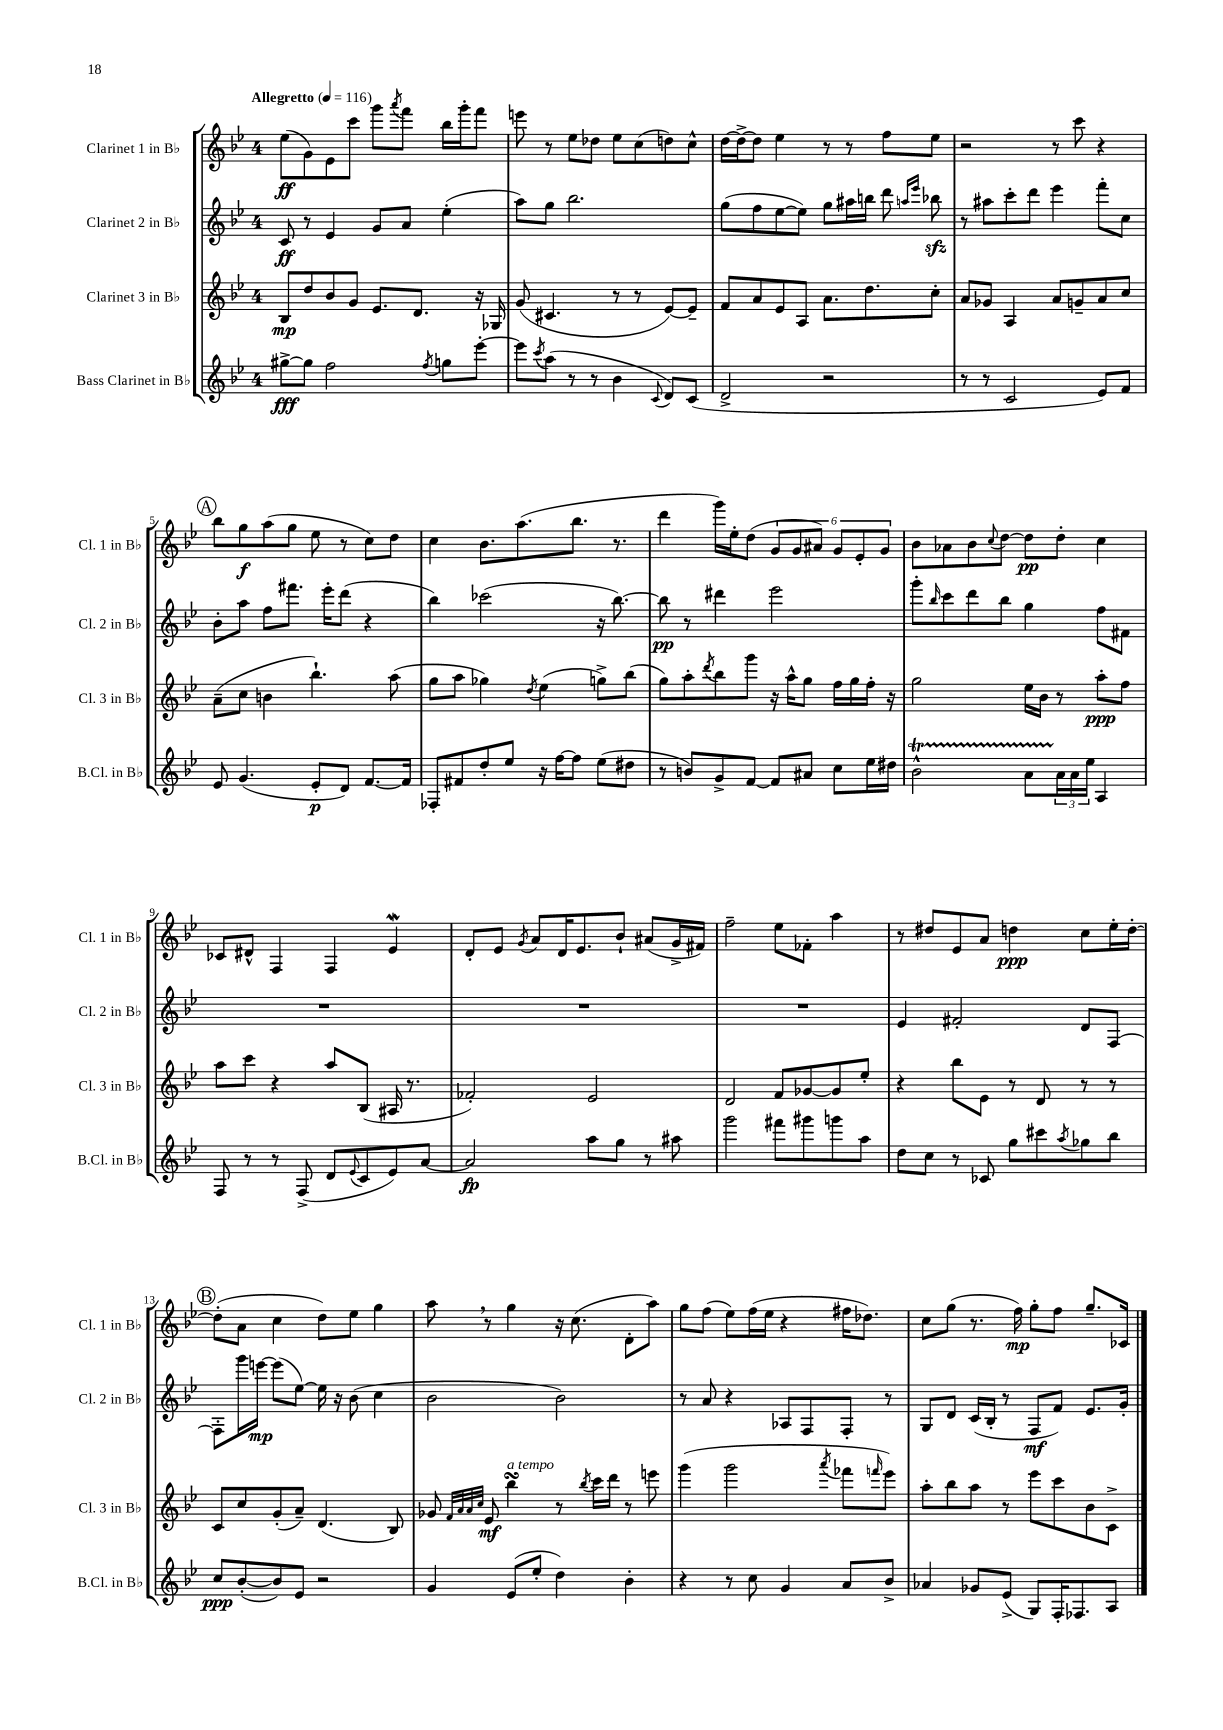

**kern	**kern	**kern	**kern
*staff4	*staff3	*staff2	*staff1
*clefG2	*clefG2	*clefG2	*clefG2
*k[b-e-]	*k[b-e-]	*k[b-e-]	*k[b-e-]
*M4/4	*M4/4	*M4/4	*M4/4
*MM116	*MM116	*MM116	*MM116
[8gg#^	8B-	8c	(8ee-
8gg#]	8dd	8r	8g)
2ff	8b-	4e-	8e-
.	8g	.	8ccc
.	8.e-	8g	8ggg
.	.	.	8qaaa
.	.	8a	8fff
.	8.d	.	.
8qff	.	.	.
8gg	.	(4ee-'	16bb-
.	.	.	16ggg'
[8eee-'	16r	.	8fff
.	16G-	.	.
=	=	=	=
8eee-]	(8g	8aa)	8eee
8qccc	.	.	.
(8aa	4.c#	8gg	8r
8r	.	2.bb-	8ee-
8r	.	.	8dd-
4b-	8r	.	8ee-
.	8r	.	(8cc
8qqc	.	.	.
8d)	[8e-)	.	8dd)
(8c	8e-~]	.	8cc^^
=	=	=	=
2d^	8f	(8gg	[16dd
.	.	.	16dd^_
.	8a	8ff	8dd]
.	8e-	[8ee-	4ee-
.	8A	8ee-])	.
2r	8.a	8gg	8r
.	.	16aa#	8r
.	8.dd	16bb	.
.	.	8ddd	8ff
.	.	16qqaa	.
.	.	16qqeee-	.
.	8cc'	8bb-	8ee-
=	=	=	=
8r	8a	8r	2r
8r	8g-	8aa#	.
2c	4A	8ccc'	.
.	.	8ddd	.
.	8a	4eee-	8r
.	8g~	.	8ccc
8e-)	8a	8fff'	4r
8f	8cc	8cc	.
=	=	=	=
8e-	(8a~	8b-'	8bb-
(4.g	8cc	8aa	8gg
.	4b	8ff	(8aa
.	.	8.fff#	8gg
8e-'	4.bb-`)	.	8ee-
.	.	16eee-'	.
8d)	.	(8ddd	8r
[8.f	.	4r	8cc)
.	(8aa	.	8dd
16f]	.	.	.
=	=	=	=
8F-'	8gg	4bb-)	4cc
8f#	8aa	.	.
8dd'	4gg-)	(2ccc-	8.b-
8ee-	.	.	.
.	.	.	(8.aa
.	8qdd	.	.
16r	(4ee-	.	.
[16ff	.	.	.
8ff]	.	.	8.bb-
(8ee-	8gg^)	16r	.
.	.	[8.bb-)	8.r
8dd#	(8bb-	.	.
=	=	=	=
8r	8gg)	8bb-]	4ddd
8b)	8aa'	8r	.
.	8qddd	.	.
8g^	8bb-	4ddd#	16ggg)
.	.	.	16ee-'
[8f	8ggg	.	(8dd
8f]	16r	2eee-	12g
.	16aa^^	.	.
.	.	.	12g
8a#	8gg	.	.
.	.	.	12a#)
8cc	16ff	.	12g
.	16gg	.	.
.	.	.	12e-'
16ee-	16ff'	.	.
.	.	.	12g
16dd#	16r	.	.
=	=	=	=
2b-^^	2gg	8ggg'	8b-
.	.	16qqbb-	.
.	.	8ccc	8a-
.	.	8ddd	8b-
.	.	.	8qqcc
.	.	8bb-	[8dd
8a	16ee-	4gg	8dd]
.	16b-	.	.
24a	8r	.	8dd'
24a	.	.	.
24ee-	.	.	.
4A	8aa'	8ff	4cc
.	8ff	8f#	.
=	=	=	=
8F	8aa	1r	8c-
8r	8ccc	.	8d#^^
8r	4r	.	4F
(8F^	.	.	.
8d	8aa	.	4F
8qqe-	.	.	.
8c	(8B-	.	.
8e-)	16A#	.	4e-
.	8.r	.	.
[8a	.	.	.
=	=	=	=
2a]	2f-')	1r	8d'
.	.	.	8e-
.	.	.	8qg
.	.	.	8a
.	.	.	16d
.	.	.	8.e-
8aa	2e-	.	.
8gg	.	.	8b-`
8r	.	.	(8a#
8aa#	.	.	16g^
.	.	.	16f#)
=	=	=	=
2ggg	2d	1r	2ff~
8fff#	8f	.	8ee-
8ggg#	[8g-	.	8f-'
8ggg	8g-]	.	4aa
8aa	8ee-'	.	.
=	=	=	=
8dd	4r	4e-	8r
8cc	.	.	8dd#
8r	8bb-	2f#'	8e-
8c-	8e-	.	8a
8gg	8r	.	4dd
8ccc#	8d	.	.
8qaa	.	.	.
8gg-	8r	8d	8cc
8bb-	8r	[8F	16ee-'
.	.	.	[16dd'
=	=	=	=
8cc	8c	8F']	(8dd']
([8b-'	8cc	16ggg	8a
.	.	[16eee	.
8b-])	(8g'	(8eee]	4cc
8e-	8a~)	[8ee-)	.
2r	(4.d	16ee-]	8dd)
.	.	16r	.
.	.	(8b-	8ee-
.	.	4cc	4gg
.	8B-)	.	.
=	=	=	=
4g	8g-	2b-	8aa
.	32qqf	.	.
.	32qqa	.	.
.	32qqa	.	.
.	32qqcc	.	.
.	8e-	.	8r
(8e-	4bb-	.	4gg
8ee-'	.	.	.
4dd)	8r	2b-)	16r
.	.	.	(8.cc
.	8qbb-	.	.
.	16ccc	.	.
.	16ddd	.	.
4b-'	8r	.	8d'
.	8eee	.	8aa)
=	=	=	=
4r	(4ggg	8r	8gg
.	.	8a	(8ff
8r	2ggg	4r	8ee-)
8cc	.	.	(16ff
.	.	.	16ee-
4g	.	8A-	4r
.	.	8F	.
.	8qaaa	.	.
8a	8fff-	8F'	16ff#
.	.	.	8.dd-)
.	16qqfff	.	.
8b-^	8eee-)	8r	.
=	=	=	=
4a-	8aa'	8G	8cc
.	8bb-	8d	(8gg
8g-	8aa	(16c	8.r
.	.	16B-'	.
(8e-^	8r	8r	.
.	.	.	16ff)
8G)	8eee-	8F	8gg'
16F'	8ccc	8f)	8ff
8.F-	.	.	.
.	8b-	8.e-	8.gg~
8A	8c^	.	.
.	.	16g'	16c-
==	==	==	==
*-	*-	*-	*-
